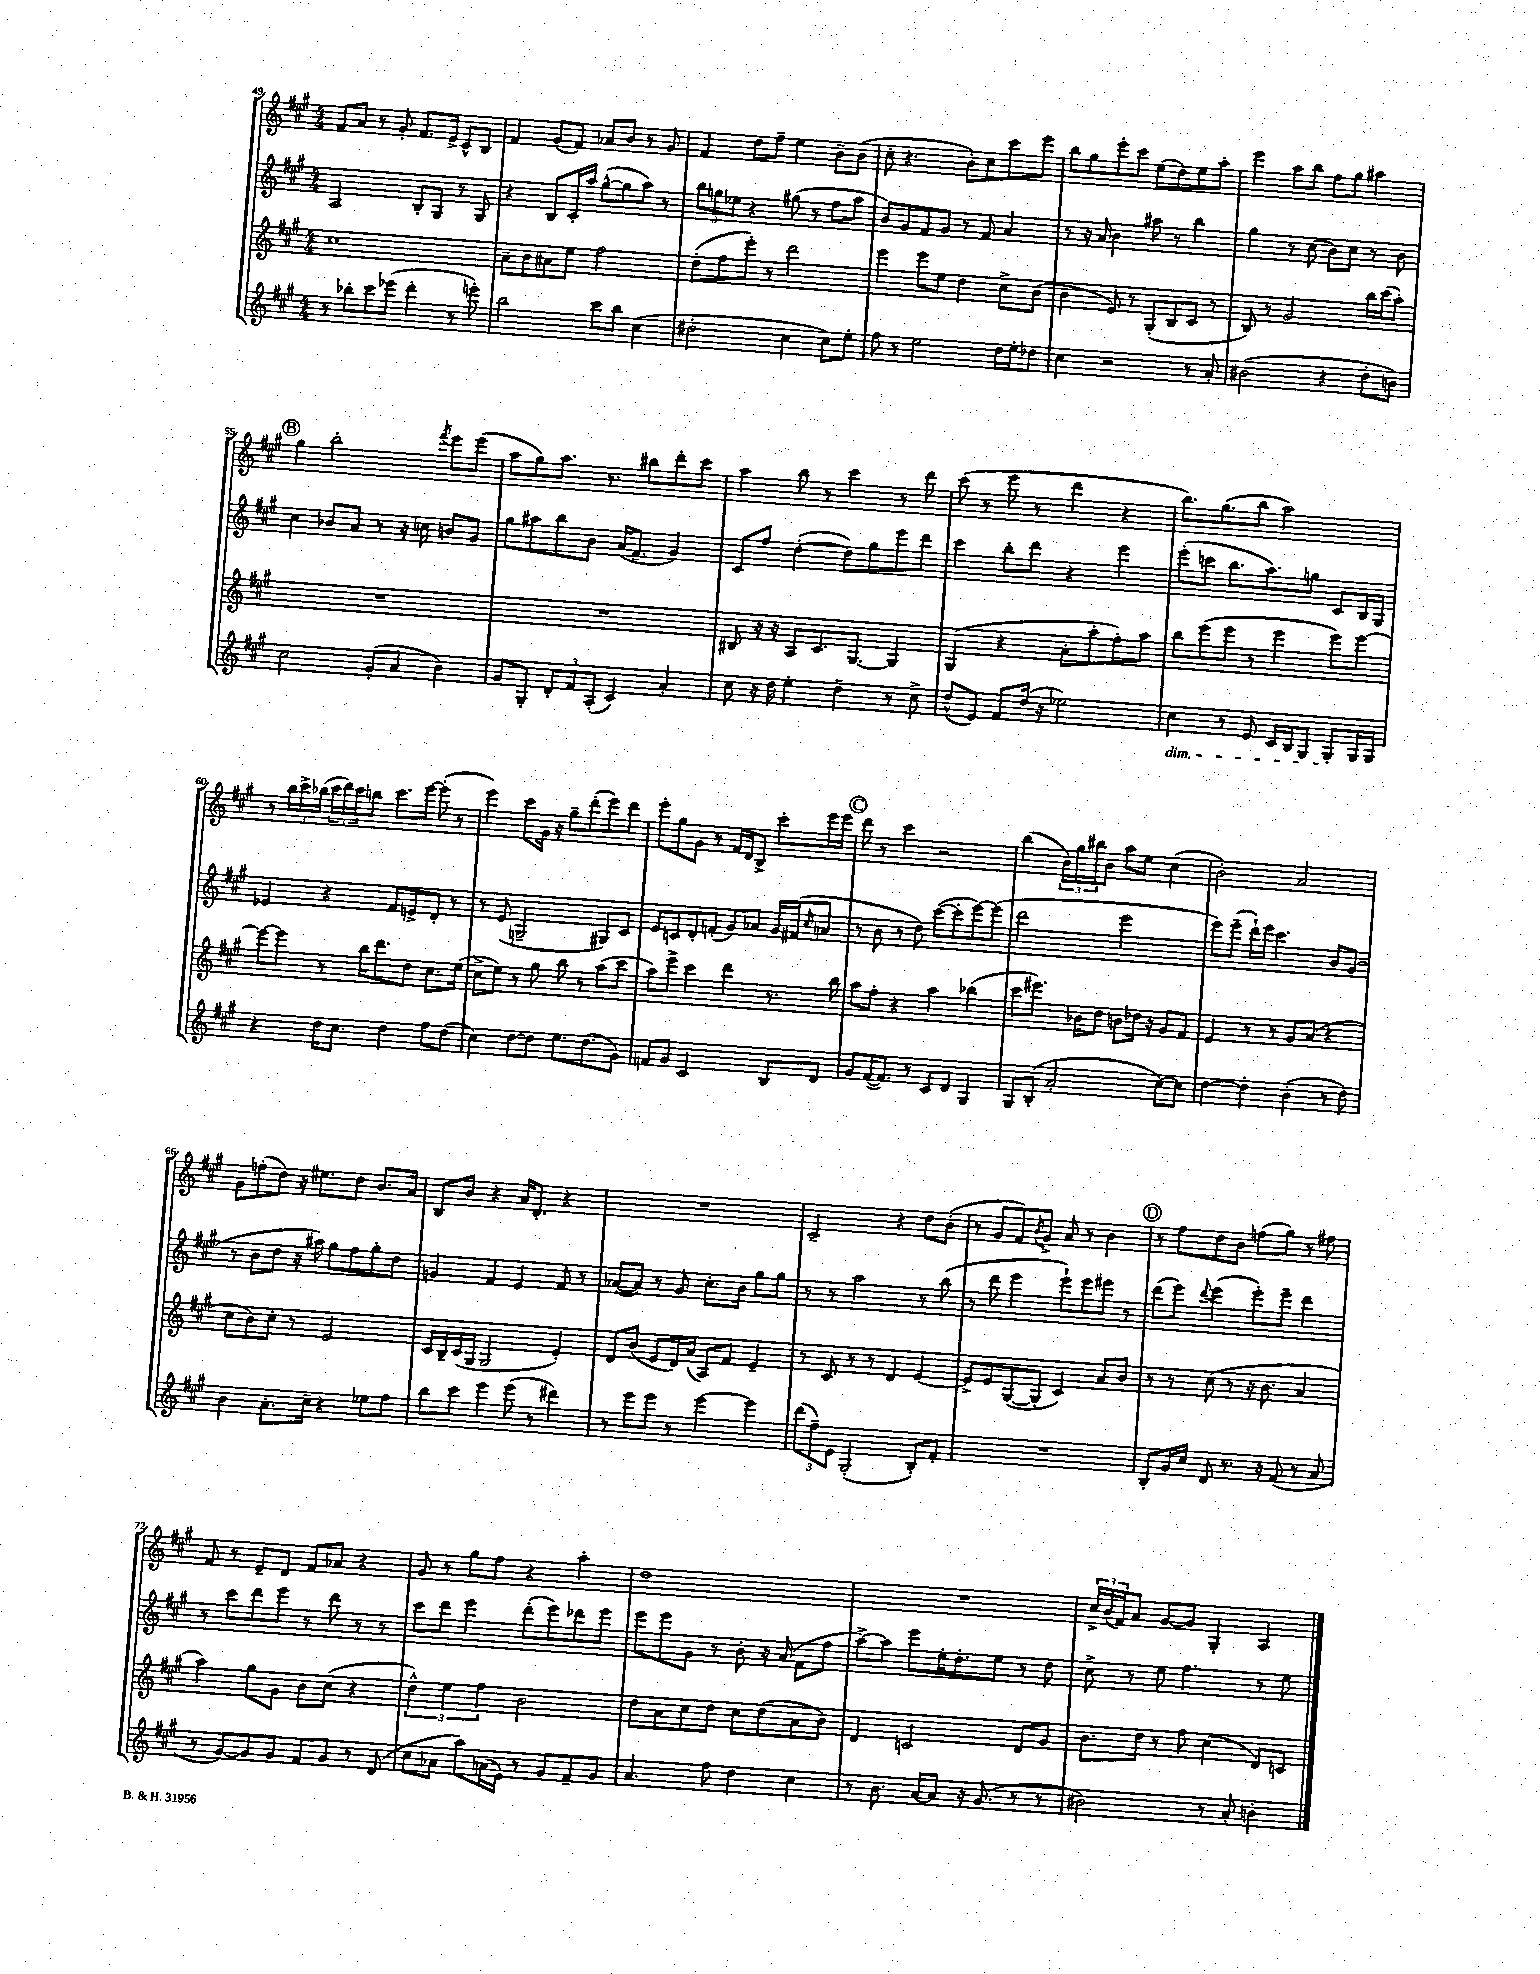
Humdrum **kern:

**kern	**kern	**kern	**kern
*part4	*part3	*part2	*part1
*staff4	*staff3	*staff2	*staff1
*clefG2	*clefG2	*clefG2	*clefG2
*k[f#c#g#]	*k[f#c#g#]	*k[f#c#g#]	*k[f#c#g#]
*M4/4	*M4/4	*M4/4	*M4/4
=49	=49	=49	=49
8r	1cc#	2A/	8f#/L
8bb-X'\L	.	.	8a/J
8ccc#\	.	.	8r
(8eee-X\J	.	.	8g#'/
4ddd'\	.	8B'/L	8.f#/L
.	.	8G#/J	.
.	.	.	16e^/Jk
8r	.	8r	8c#^^/L
8eeen'\)	.	8G#/	8B/J
=50	=50	=50	=50
2bb\	8a~\L	4r	4f#/
.	8b\	.	.
.	8a#X\	8B/L	(8g#/L
.	8ee\J	16c#'/L	8f#/J)
.	.	16aa/JJ	.
8ccc#\L	2ff#\	([8gg#^^\L	8a-X/L
8bb\J	.	8gg#\]	8b/J
(4cc#\	.	8aa\J)	8r
.	.	8r	8g#/
=51	=51	=51	=51
2dd#X'\	(8dd'\L	12bb\L	4f#/
.	.	12ggn\	.
.	8ff#\	.	.
.	.	12ee-X\J	.
.	8eee'\J)	4r	8dd\L
.	8r	.	8ff#~\J
4cc#\	2ddd\	(8gg#X\	4ee\
.	.	8r	.
8cc#\L)	.	8ff#\L	8b~\L
8ee'\J	.	8aa\J	(8b\J
=52	=52	=52	=52
8ff#\	4eee\	8b/L)	8cc#'\
8r	.	8g#/	4.r
2ee\	8eee\L	8f#/	.
.	8ee\J	8g#/J	.
.	4dd\	8r	8b'\L)
.	.	8f#/	8cc#\
16dd\LL	8cc#^\L	4a/	8ccc#\
16ee'\J	.	.	.
8dd-X\J	(8b\J	.	8eee\J
=53	=53	=53	=53
4cc#\	4b\	8r	8bb\L
.	.	16r	8gg#\
.	.	16a/	.
2r	8e/)	4b\	8eee'\
.	8r	.	8ccc#\J
.	(8G#'/L	8aa#X\	(8ee\L
.	8B/	8r	8dd\)
8r	8c#/J	4bb\	8ee\
8a'/	8r	.	8aa'\J
=54	=54	=54	=54
(2b#X\	8B/)	4gg#\	4eee\
.	8r	.	.
.	2g#/	8r	8aa\L
.	.	(8cc#\	8bb\J
4r	.	8b\L)	8ff#\L
.	.	8cc#\J	8gg#\J
8dd'\L	16bb\LL	8r	4aa#X\
.	(16ccc#\J	.	.
8bn\J)	8aa'\J)	8b\	.
!!LO:LB:g=z
!!LO:REH:place=s1:t=B
=55	=55	=55	=55
2cc#\	1r	4cc#\	4gg#\
.	.	8b-X/L	2bb'\
.	.	8a/J	.
(8g#'/L	.	8r	.
8a/J	.	16r	.
.	.	16ccn\	.
.	.	.	8qfff#/
4b\)	.	8bn/L	8eee\L
.	.	8g#/J	(8eee\J
=56	=56	=56	=56
8g#/L	1r	8gg#\L	8aa\L
8G#'/J	.	8aa#X\	8gg#\)
12d'/L	.	8bb\	8.aa\J
12f#/	.	.	.
.	.	8b\J	.
(12A'/J	.	.	.
.	.	.	8.r
4c#/)	.	(16a/KL	.
.	.	8.f#~/J	.
.	.	.	8bb#X\L
4a'/	.	4g#/)	8ddd'\
.	.	.	8ccc#\J
=57	=57	=57	=57
8cc#\	8B#X/	8c#/L	4aa\
16r	16r	8ff#/J	.
16dd\	16r	.	.
4ee'\	8A/L	([4dd'\	8bb\
.	8.c#/	.	8r
4dd~\	.	8dd\L])	4ccc#\
.	[8.G#/J	.	.
.	.	8gg#\	.
8r	4G#/]	8eee\	8r
8cc#^\	.	8ddd\J	8ddd\
=58	=58	=58	=58
(8dd^^/L	(4G#/	4ccc#\	(8ccc#\
8e/J)	.	.	8r
8f#/L	4r	8bb'\L	8eee\
(16dd/Jk	.	8ddd\J	8r
16r	.	.	.
2ee-X\)	8a'\L	4r	4ddd\
.	8aa'\	.	.
.	8ff#'\)	4eee\	4r
.	8aa\J	.	.
=59	=59	=59	=59
!LO:TX:b:i:t=dim.	!	!	!
4cc#\	8bb\L	(8eee'\L	8.bb\L)
.	(8eee\	8cccn\J	.
.	.	.	(8.gg#\
8r	8eee\J	8.bb\L	.
8e/	8r	.	8bb\J
.	.	8.aa\)	.
16c#/LL	4eee\	.	2aa\)
16B/J	.	.	.
8G#/J	.	8ggn\J	.
8G#'/L	8eee\L)	8c#/L	.
16G#/L	[8eee\J	16B/L	.
16G#/JJ	.	16G#/JJ	.
!!LO:LB:g=z
=60	=60	=60	=60
4r	8eee\L_	4e-X/	8r
.	8eee\J]	.	24bb\LL
.	.	.	24ccc#^\
.	.	.	(24bb-X\JJ
16dd\KL	8r	4r	24ccc#\LL
.	.	.	24ddd\)
8.cc#\J	.	.	.
.	.	.	24ccc#\J
.	16bb\KL	.	8bbn\J
.	8.ddd\	.	.
4dd\	.	8f#/L	8.ccc#\L
.	8dd\J	8en^/	.
.	.	.	[16eee\Jk
8ff#\L	8.cc#\L	8d'/J	(8eee'\]
(8dd\J	.	8r	8r
.	(16ee\Jk	.	.
=61	=61	=61	=61
4cc#\)	8cc#^\L	8r	4eee\)
.	8ee\J)	(8e/	.
[8dd\L	8r	2Gn~/	8ccc#\L
8dd\J]	8gg#\	.	16g#\Jk
.	.	.	16r
8.ee\L	8bb\	.	8gg#~\L
.	8r	.	(8ddd'\
(8.dd\	.	.	.
.	(8aa\L	8G#X/L)	8eee\)
8g#\J)	8ccc#\J	8c#/J	8ddd\J
=62	=62	=62	=62
8fn/L	8aa\L)	8e/L	8eee'\L
8g#/J	8eee^\J	8cn/	8gg#\
2c#/	4ccc#\	8d'/	8g#\J
.	.	(8fn'/J	8r
.	4ddd\	8g#/L)	16f#/LL
.	.	.	16d/J
.	.	8a-X/J	8B^/J
8B/L	8.r	16g#/LL	8ccc#'\L
.	.	(16f#X/J	.
.	.	16qqcc#/	.
8d/J	.	8an/J	16eee\L
.	16bb\	.	16eee\JJ
!!LO:REH:place=s1:t=C
=63	=63	=63	=63
8g#/L	8aa\L	8r	8ddd\
([16f#/K	8ff#'\J	8b\	8r
8.f#/J])	.	.	.
.	4r	8r	4ccc#\
8r	.	8dd\)	.
8c#/L	4aa\	([8ccc#\L	2r
8d/J	.	8ccc#'\]	.
4G#/	(4bb-X\	[8eee\)	.
.	.	(8eee\J]	.
=64	=64	=64	=64
8G#/L	8ccc#\L	2ddd\	(4bb\
(8B'/J	8.eee#X\J)	.	.
2a'/	.	.	24b\LL)
.	.	.	24gg#\
.	16b-X\KL	.	.
.	.	.	24bb#X\J
.	8dd\J	.	8b\J
.	8bn\L	2eee\	8aa\L
.	16dd-X\Jk	.	8ee\J
.	16r	.	.
[8cc#\L)	8g#/L	.	(4cc#\
8cc#\J]	8f#/J	.	.
=65	=65	=65	=65
[4dd\	4e/	8eee\L)	2b'\)
.	.	(8eee~\J	.
4dd'\]	8r	16ddd`\LL)	.
.	.	16eee\JJ	.
.	8r	4.ccc#\	.
(4b'\	8g#/L	.	2a/
.	(8a/J	.	.
8r	4r	8b/L	.
8dd\)	.	(8g#/J	.
!!LO:LB:g=z
=66	=66	=66	=66
4b\	8cc#\L	8r	8g#\L
.	8b\)	8b\L	(8ffn'\
8.a'\L	8cc#'\J	8dd\J	8dd\J)
.	8r	16r	16r
16cc#~\Jk	.	16aa#X\)	8.ee#X\L
4r	2e/	8gg#\L	.
.	.	8ff#\	8dd\J
8ee-X\L	.	8gg#'\	8.b/L
8ff#\J	.	8dd\J	.
.	.	.	16a/Jk
=67	=67	=67	=67
8bb\L	16c#/LL	4gn/	8B/L
.	16B~/	.	.
8ccc#\J	(16c#/	.	8b/J
.	16G#/JJ	.	.
4eee\	2G#/	4f#/	4r
(8eee\	.	4e/	16a/KL
.	.	.	8.d'/J
8r	.	.	.
4ddd#X\)	4e'/)	8f#/	4r
.	.	8r	.
=68	=68	=68	=68
8r	8d/L	([8a-X/L	1r
8eee\L	(8b/J	8a-/J])	.
8eee\J	8e/L	8r	.
8r	16d/L)	8g#/	.
.	(16a/JJ	.	.
[4eee\	8A/L)	8.cc#'\L	.
.	8f#/J	.	.
.	.	16b\Jk	.
4eee\]	4e~/	8gg#\L	.
.	.	8gg#\J	.
=69	=69	=69	=69
(12ddd\L	8r	8r	2c#~/
12ff#~\)	.	.	.
.	8c#/	8r	.
12e\J	.	.	.
(2G#'/	8r	2aa\	.
.	8r	.	.
.	4d/	.	4r
8B'/L)	[4e/	8r	8dd\L
8f#'/J	.	(8bb\	(8b'\J
=70	=70	=70	=70
1r	8e^/L]	8r	8r
.	8e/	8ddd\	8g#/L
.	([8G#/	4eee\	8f#/)
.	.	.	8qb/
.	8G#'/J]	.	8g#^/J
.	4c#/)	8eee`\L)	8a/
.	.	8eee\	8r
.	8a/L	8eee#X\J	4b\
.	8b/J	8r	.
!!LO:REH:place=s1:t=D
=71	=71	=71	=71
8B'/L	8r	(8ddd\L	8r
16g#/L	8r	8eee\J)	8ff#\L
16cc#/JJ	.	.	.
.	.	8qqddd/	.
8d/	(8cc#\	(4eee\	8dd\
8.r	8r	.	8b\J
.	16r	8eee'\L)	(8ffn\L
16r	8.b\	.	.
(8f#/	.	8eee~\J	8gg#\J)
8r	4a/	4ddd\	8r
8a/	.	.	8ff#X\
!!LO:LB:g=z
=72	=72	=72	=72
8r	4aa\)	8r	8f#/
[8g#/L)	.	8ccc#\L	8r
8g#/]	8gg#\L	8ddd\	8e~/L
8g#/J	8g#\J	8eee\J	8d/J
8f#/L	8b\L	8r	8f#/L
8g#/J	(8cc#\J	8ddd\	8a-X/J
8r	4r	8r	4r
(8d/	.	8r	.
=73	=73	=73	=73
8cc#\L	6dd^^\)	8ccc#\L	8g#/
8a-X\J	.	8ddd\J	8r
.	6ee\	.	.
8aa\L)	.	4eee\	8gg#\L
.	6ff#\	.	.
(16an\L	.	.	8ff#\J
16e\JJ)	.	.	.
8r	2b\	(8ddd'\L	4r
8g#/L	.	8eee\)	.
8f#~/	.	8ddd-X\	4aa'\
8g#/J	.	8eee\J	.
=74	=74	=74	=74
4.a/	8dd\L	8eee\L	1dd
.	8a\	8eee\	.
.	8cc#\	8g#\J	.
8ff#\	8dd\J	8r	.
4dd\	8cc#\L	8b'\	.
.	(8dd\	16r	.
.	.	(16a/	.
4cc#\	8a\	8f#\L	.
.	8b\J)	8ff#\J	.
=75	=75	=75	=75
8r	4d/	[8aa^\L)	1r
8.b\	.	8aa\J]	.
.	2cn/	8eee\L	.
[16a/KL	.	.	.
8a/J]	.	16ee'\K	.
.	.	8.dd'\	.
16r	.	.	.
(8.g#/	.	.	.
.	.	8ee\J	.
8r	8d/L	8r	.
8r	8g#/J	8dd\	.
=76	=76	=76	=76
2b#X\)	8.b\L	8cc#^\	24cc#^/LL
.	.	.	(24b/
.	.	.	24f#/J)
.	.	8r	8a/J
.	16dd\Jk	.	.
.	8r	8ee\	[8g#/L
.	8ff#\	4.ff#\	8g#/J]
8r	(4cc#\	.	4G#'/
8a'/	.	.	.
4bn'\	8d/L)	8r	4A/
.	8cn/J	8ee\	.
==	==	==	==
*-	*-	*-	*-
